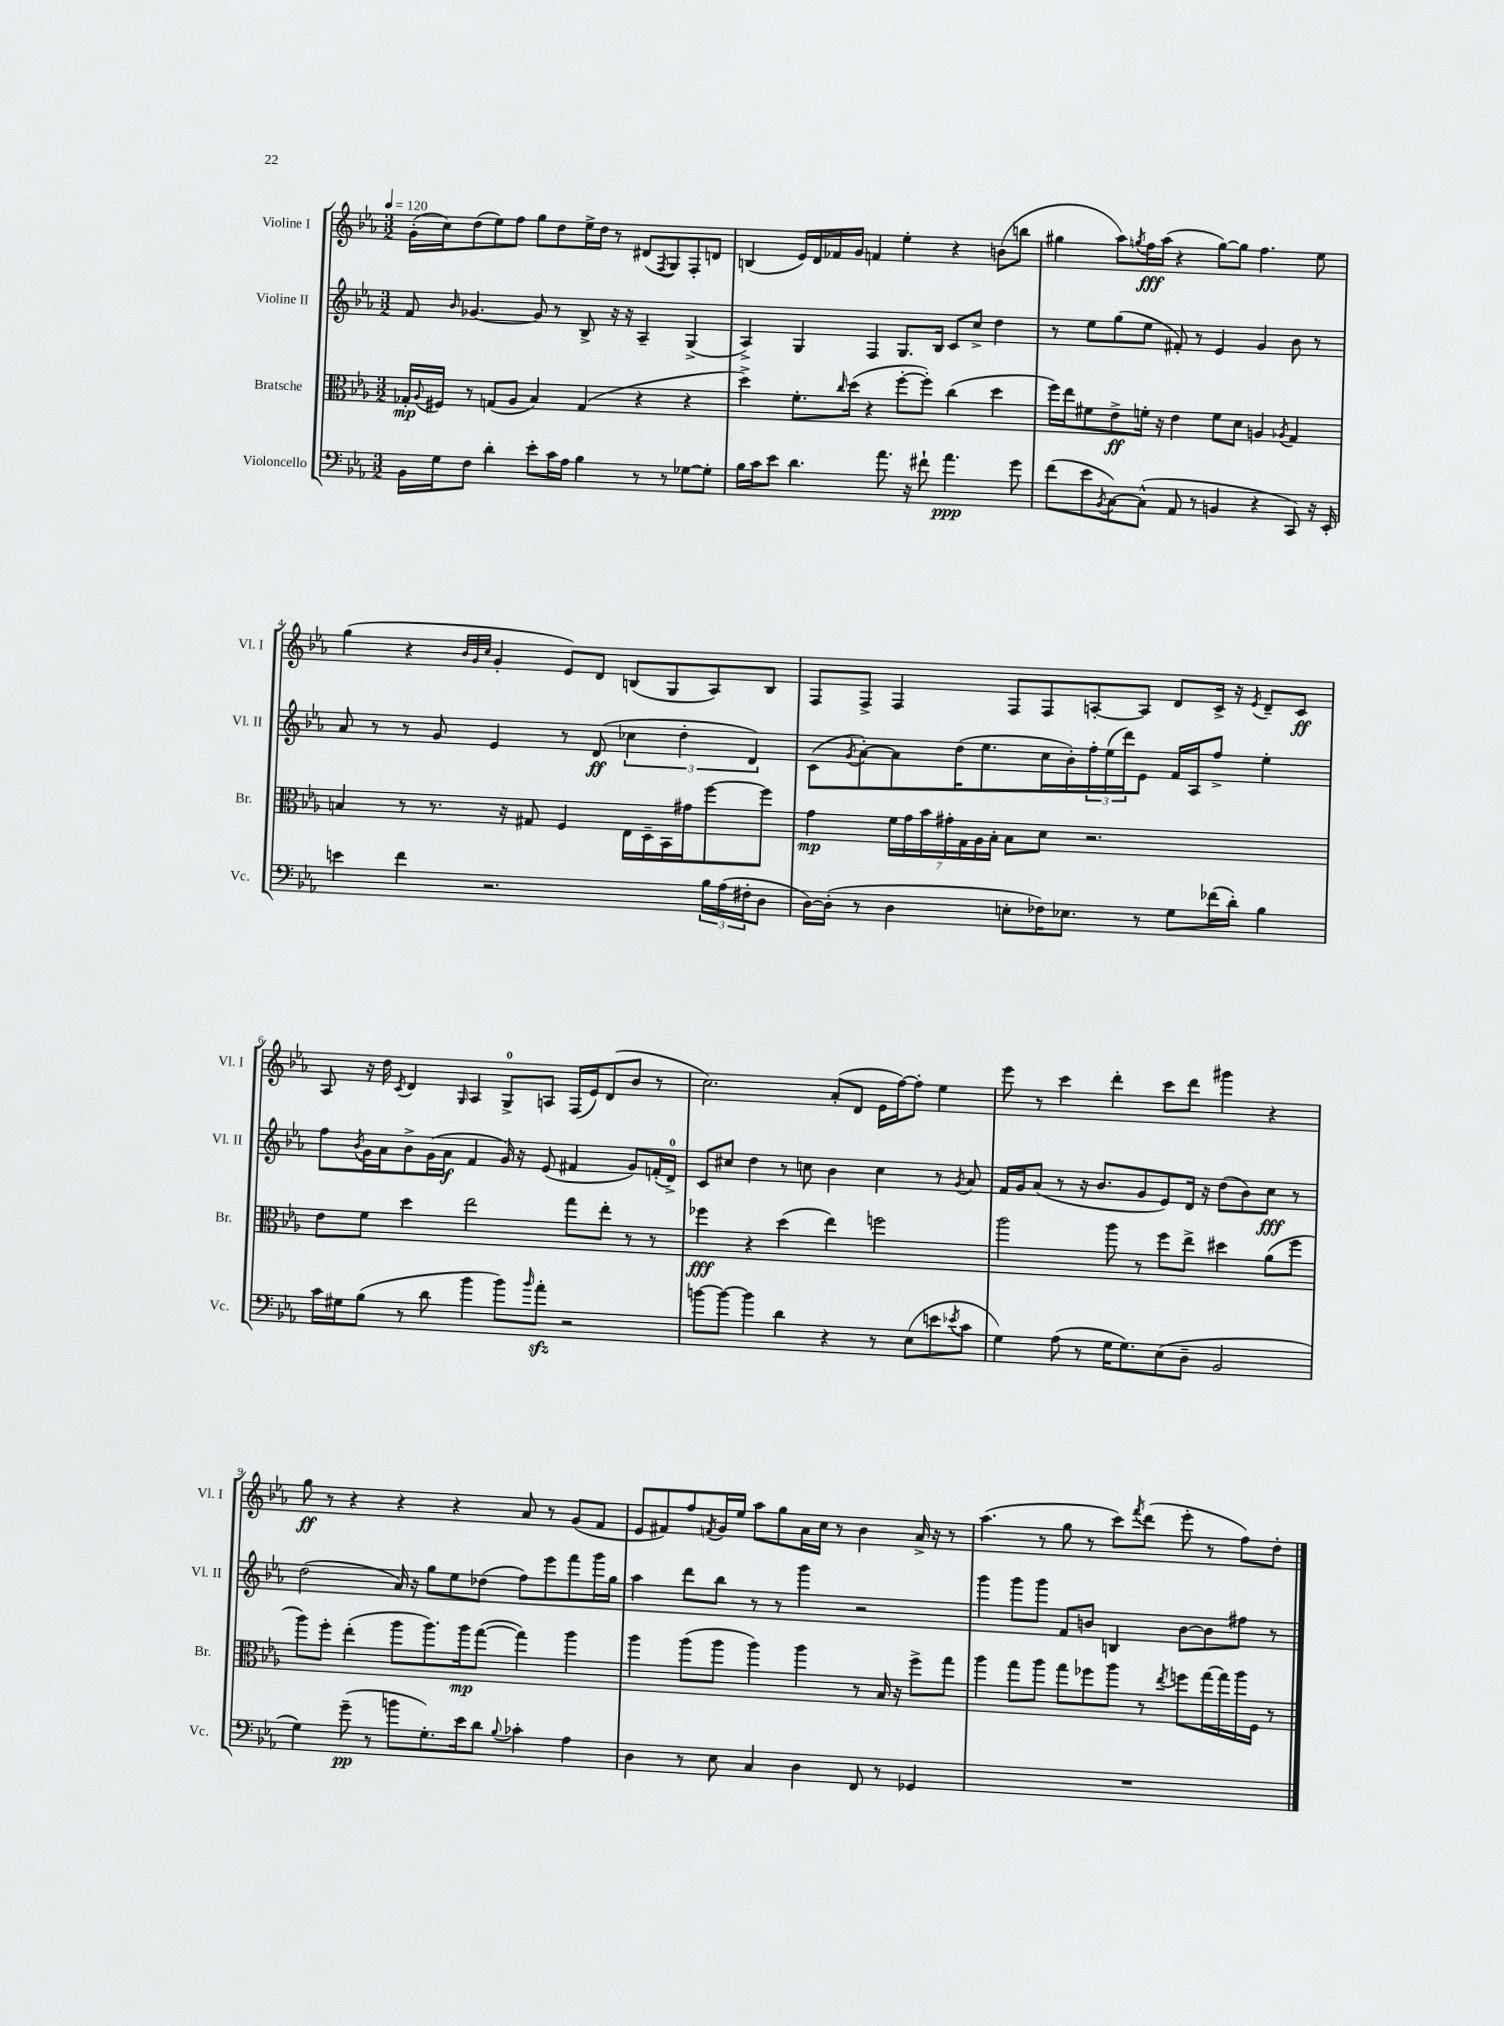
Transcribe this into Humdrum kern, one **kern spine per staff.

**kern	**kern	**kern	**kern
*staff4	*staff3	*staff2	*staff1
*clefF4	*clefC3	*clefG2	*clefG2
*k[b-e-a-]	*k[b-e-a-]	*k[b-e-a-]	*k[b-e-a-]
*M3/2	*M3/2	*M3/2	*M3/2
*MM120	*MM120	*MM120	*MM120
16BB-\LL	16G-'/LL	8f/	(16g'\LL
.	8qqA-/	.	.
16G\J	16F#/JJ	.	16cc\J)
.	.	16qqb-/	.
8F\J	8r	[4.g-/	(8dd\
4d'\	(8G/L	.	8ee-\)
.	8A-/J	.	8ff\J
8e-'\L	4B-/)	8g-/]	8gg\L
16c\L	.	8r	8dd\
16A-\JJ	.	.	.
4B-\	(4G/	8B-^/	16ee-^\L
.	.	.	16dd\JJ
.	.	16r	8r
.	.	16r	.
8r	4r	4A-~/	(8d#/L
.	.	.	8qF/
8r	.	.	8G/)
[8G-\L	4r	(4G^/	8F'/
8G-'\]J	.	.	8d/J
=	=	=	=
16B-\LL	4dd^\)	4A-^/)	(4B/
16c\J	.	.	.
8e-\J	.	.	.
4.d\	8.f'\L	4G/	16e-/LL)
.	.	.	16d/
.	.	.	16f-/
.	16qqcc/	.	.
.	(16dd\Jk	.	16g/JJ
.	4r	4F/	4f/
8.a-\	.	.	.
.	[8ff'\L	8.G/L	4ee-'\
16r	.	.	.
8f#`\	8ff'\]J)	.	.
.	.	16B-/Jk	.
4.a-\	(4cc\	8c/L	4r
.	.	8cc^/J	.
.	4dd\	4dd\	(8b\L
8g\	.	.	8bb\J
=	=	=	=
(8f\L	16ff\LL)	8r	4gg#\
.	16ee-\J	.	.
8e-\	8f#\	8ee-\L	.
8qBB-/	.	.	.
[8C\)	8e-^\	(8gg\	8aa-\L)
.	.	.	8qgg/
(8C^^\]J	16f'\Jk	8ee-\J	16ff\L
.	16r	.	(16aa-\JJ
8AA-/	4e-\	8f#'/)	4r
8r	.	8r	.
4BB/	8f\L	4e-/	[8gg\L)
.	8d\J	.	8gg\]J
4r	4A/	4g/	4.ff\
.	8qA-/	.	.
8CC/)	4G/	8b-\	.
16r	.	8r	8ee-\
16EE-'/	.	.	.
=	=	=	=
4e\	4B/	8a-/	(4gg\
.	.	8r	.
4f\	8r	8r	4r
.	8.r	8g/	.
.	.	.	32qqb-/LLL
.	.	.	32qqg/
.	.	.	32qqcc/JJJ
2.r	.	4e-/	4g'/
.	16r	.	.
.	8G#/	.	.
.	4F/	8r	8e-/L)
.	.	(8d/	8d/J
.	16E-\LL	6cc-\	(8B/L
.	16D~\	.	.
.	16BB-\	.	8G/
.	.	6dd'\	.
.	16g#\J	.	.
24B-\LL	[8ff\	.	8A-/)
(24A-\	.	.	.
24F#'\J	.	6d/)	.
8D\J	8ff\]J	.	8B/J
=	=	=	=
[16D\LL)	4g\	(8c\L	8F/L
(16D'\]JJ	.	.	.
.	.	8qg/	.
8r	.	[8a-'\)	8F^/J
4D\	28f\LL	8a-\]	4F/
.	28g\	.	.
.	28b-\	.	.
.	28g#'\	.	.
.	.	(16dd\K	.
.	28G\	.	.
.	28A-\	.	.
.	.	8.ee-\	.
.	28B-'\JJ	.	.
8E'\L	8B-\L	.	8F/L
16F-\K)	8d\J	16cc\L	8F/
8.E-\J	.	16b-'\)	.
.	2.r	24ff'\	[8A'/
.	.	(24ee-\	.
.	.	24ddd\J)	.
8r	.	8e-\J	8A/]J
8G\L	.	16f/LL	8d/L
.	.	16A-/J	.
(16f-\L	.	8ff^/J	16c^/Jk
16d'\JJ)	.	.	16r
.	.	.	8qe-/
4B-\	.	4ee-'\	8d~/L
.	.	.	8c/J
=	=	=	=
16c\LL	8e-\L	8ff\L	8A-/
16G#\J	.	.	.
.	.	8qb-/	.
(8B-\J	8f\J	16g\L	16r
.	.	16a-\J	16dd\
.	.	.	8qc/
8r	4dd\	8b-^\	4d/
8d\	.	(16g\L	.
.	.	16a-\JJ	.
.	.	.	16qqG/
4b-\	2ee-\	4f/	4A-/
8b-\L)	.	16g/)	8G^/L
.	.	16r	.
16qqb-/	.	.	.
8a-'\J	.	(8e-/	8A/J
2r	8gg\L	4f#/	(16F/LL
.	.	.	16e-/J)
.	8ee-'\J	.	(8d/
.	8r	8g/L)	8b-/J
.	8r	(16f'/L	8r
.	.	16d^/JJ)	.
=	=	=	=
[8b\L	4ff-\	8c/L	2.cc\)
8b\_J	.	8cc#/J	.
4b\]	4r	4dd\	.
4d\	(4dd\	8r	.
.	.	8cc\	.
4r	4ee-\)	4b-\	(8a-'/L
.	.	.	8d/J
8r	2ff\	4cc\	16e-\LL
.	.	.	[16ff\J)
(8E-\L	.	.	8ff'\]J
8e\	.	8r	4ee-\
8qe-/	.	8qg/	.
8c\J	.	8a-/	.
=	=	=	=
4G\)	2aa-\	16f/LL	8eee-\
.	.	16g/J	.
.	.	(8a-/J	8r
(8A-\	.	8r	4ccc\
8r	.	16r	.
.	.	8.b-/L	.
16G\LK	8aa-\	.	4ddd'\
8.G\)	.	.	.
.	8r	8g/	.
(8E-\	8ff\L	8e-/)	8ccc\L
8D~\J	8ee-^\J	16d/Jk	8ddd\J
.	.	16r	.
2BB-/	4dd#\	(8dd\L	4ggg#\
.	.	8b-\)	.
.	(8a-\L	8cc\J	4r
.	8ff\J	8r	.
=	=	=	=
4G\)	8aa-\L)	(2dd\	8gg\
.	8ff'\J	.	8r
(8g~\	(4ee-'\	.	4r
8r	.	.	.
8b\L	8aa-\L	16a-/)	4r
.	.	16r	.
8.G'\)	8.aa-\)	8gg\L	.
.	.	8ee-\	4r
16e-\k	16aa-\k	.	.
8d\J	([8gg\J	(8dd-\J	.
8qqB-/	.	.	.
4c-'\	4gg\])	8ff\L)	8a-/
.	.	8eee-\	8r
4A-\	4aa-\	8fff\	(8g/L
.	.	16ggg\L	8f/J
.	.	16gg\JJ	.
=	=	=	=
4D\	4aa-\	4aa-\	8e-/L
.	.	.	8f#/)
8r	(8aa-\L	8ddd\L	8ff/
.	.	.	8qf/
8E-\	8aa-\J	8bb-\J	16g/L
.	.	.	16ee-/JJ
4C/	4aa-\)	8r	8aa-\L
.	.	8r	8gg\
4D\	4aa-\	4ggg\	16a-\L
.	.	.	16cc\JJ
.	.	.	8r
8FF/	8r	2r	4b-\
8r	16B-/	.	.
.	16r	.	.
4GG-/	8ff^\L	.	16a-^/
.	.	.	16r
.	8gg\J	.	8r
=	=	=	=
1.r	4aa-\	4ggg\	(4.aa-\
.	8gg\L	8ggg\L	.
.	8aa-\J	8ggg\J	8r
.	8gg\L	8f/L	8gg\
.	8ff-\	8b/J	8r
.	8aa-\J	4B/	8ccc\L)
.	.	.	8qfff/
.	8r	.	(8ddd\J
.	8qee-/	.	.
.	8ff\L	[8b\L	8eee-'\
.	[16gg\L	8b\]	8r
.	16gg\]	.	.
.	16aa-\	8ff#\J	8ff\L)
.	16F\JJ	.	.
.	8r	8r	8dd'\J
==	==	==	==
*-	*-	*-	*-
